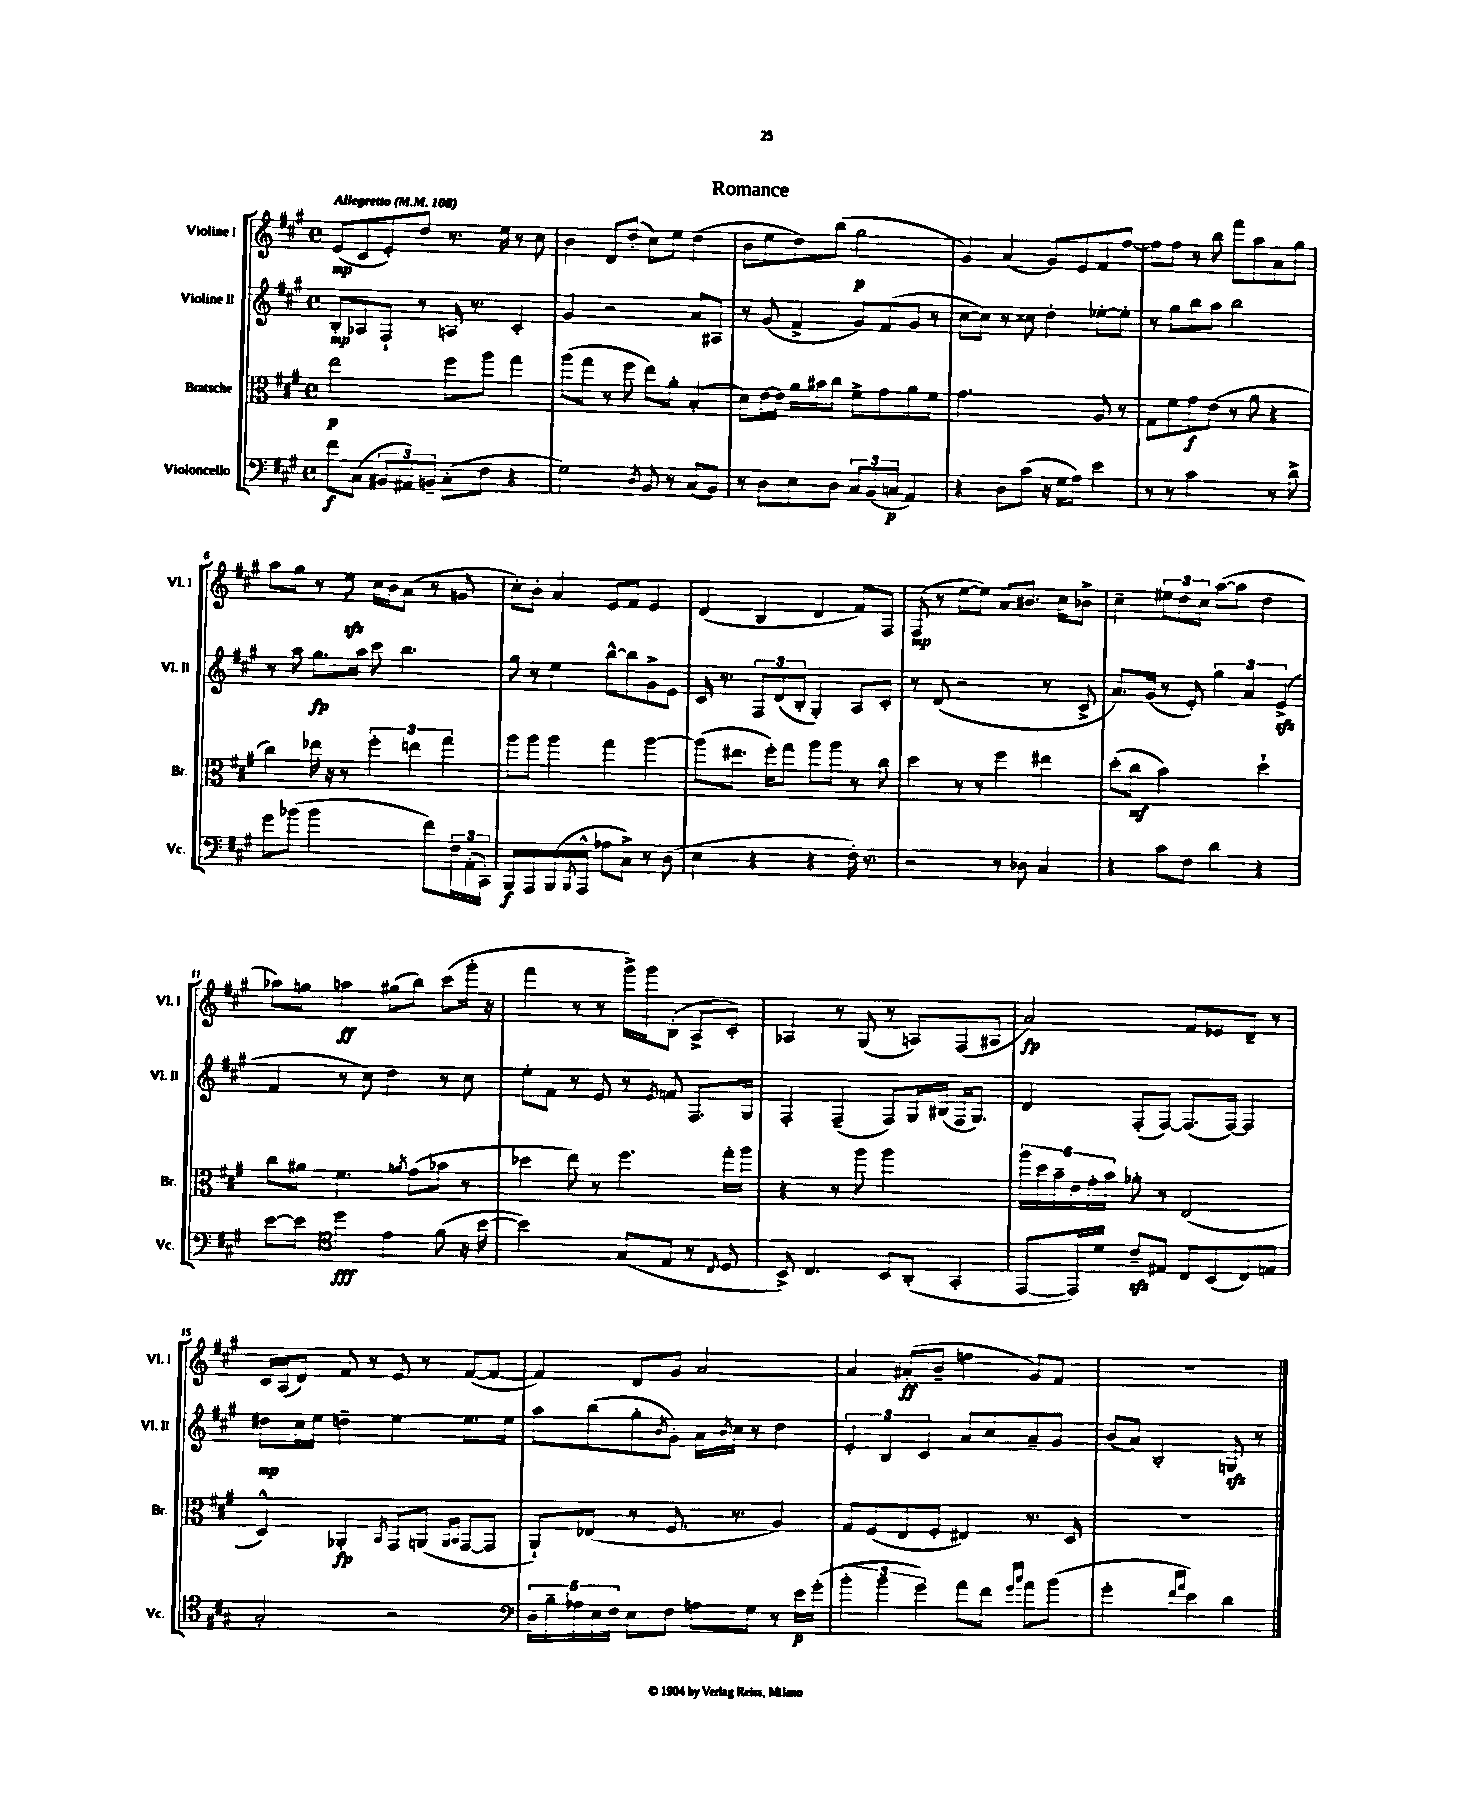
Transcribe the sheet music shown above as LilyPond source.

\header { title = "Romance" }
<<
\new StaffGroup <<
\new Staff = "s0" \with { instrumentName = "Violine I" shortInstrumentName = "Vl. I" } {
    \clef treble \key a \major \defaultTimeSignature \time 4/4 \tempo "Allegretto" 4 = 108
    e'8\mp( cis'8 e'8-.) d''8 r8. e''16 r8 cis''8 |
    b'4 d'8 d''8-.( cis''8) e''8 d''4( |
    b'8 e''8 d''8) b''8( gis''2\p |
    gis'4) a'4( gis'8) e'8 fis'8 fis''8~ |
    fis''8 fis''8 r8 b''8 fis'''8 a''8 a'8 gis''8 |
    a''8 gis''8 r8 e''8\sfz cis''16 b'16 a'8( r8 g'8 |
    cis''8-.) b'8-. a'4 e'8 fis'8 e'4 |
    d'4( b4 d'4 fis'8) fis8 |
    fis8\mp( r8 e''8~ e''8) a'8 bis'8. cis''16 bes'8-> |
    cis''4-- \tuplet 3/2 { eis''8 d''8 cis''8 } a''8~( a''8 d''4 |
    aes''8) g''8 a''4\ff gis''8( b''8) cis'''8( gis'''16-. r16 |
    fis'''4 r8 r8 gis'''16->) gis'''16 b8-.( a8-> cis'8-.) |
    aes4 r8 gis8( r8 a8) fis8( ais8 |
    a'2\fp) fis'8 ees'8 d'8-- r8 |
    cis'16 a16( d'8) fis'8 r8 e'8 r8 fis'8~( fis'8~ |
    fis'4) d'8 gis'8 a'2~ |
    a'4 ais'8-.\ff( b'8-- f''4 gis'8) fis'8 |
    R1 \bar "|." |
}
\new Staff = "s1" \with { instrumentName = "Violine II" shortInstrumentName = "Vl. II" } {
    \clef treble \key a \major \defaultTimeSignature \time 4/4
    b8-.\mp aes8 fis8-! r8 a16 r8. cis'4-. |
    gis'4 r2 a'8 ais8 |
    r8 gis'8( fis'4-> gis'8) fis'8( gis'8 r8 |
    cis''8~ cis''8) r8 cisis''8 d''4-. ees''8~-. ees''8-. |
    r8 gis''8 b''8 a''8 b''2 |
    r8 a''8 gis''8.\fp a''16 cis'''8 b''4. |
    gis''8 r8 e''4 b''8~-^ b''8 gis'8-> e'8 |
    cis'16 r8. \tuplet 3/2 { fis8 d'8( b8-. } gis4-.) a8 cis'8-. |
    r8 d'8( r2 r8 cis'8-> |
    a'8.) gis'16( r8 e'8-.) \tuplet 3/2 { gis''4 a'4 e'4->\sfz( } |
    fis'4 r8 cis''8) d''4 r8 cis''8 |
    e''8-. fis'8 r8 e'8 r8 \acciaccatura { e'8 } f'8 fis8. gis16 |
    fis4-. fis4--( fis8) gis16 bis16( fis16 gis8.) |
    d'4 fis8-.( fis8~) fis8.( fis16~) fis4 |
    dis''8\mp cis''16 e''16 d''4-- e''4~ e''8. e''16 |
    a''8 b''8( gis''8-. \acciaccatura { b'8 } gis'8-.) a'16 \acciaccatura { b'8 } cis''16 r8 d''4 |
    \tuplet 3/2 { e'4-. b4 cis'4 } a'8 cis''8 a'8-- gis'8 |
    b'8( a'8) b2-. g8\sfz r8 \bar "|." |
}
\new Staff = "s2" \with { instrumentName = "Bratsche" shortInstrumentName = "Br." } {
    \clef alto \key a \major \defaultTimeSignature \time 4/4
    e''2\p fis''8 a''8 gis''4 |
    a''8( gis''8 r8 fis''8 e''8) a'8-. b4-.( |
    d'8) e'16~ e'16 a'16 bis'16 cis''8 fis'8-> gis'8 a'8 fis'8 |
    gis'2. a8 r8 |
    gis8 fis'8 gis'8\f e'8( r8 a'8 r4 |
    cis''4) ees''16 r16 r8 \tuplet 3/2 { fis''4-. e''4 gis''4 } |
    a''8 a''8 a''4 gis''4 a''4~ |
    a''8( eis''8. fis''16-.) gis''8 a''8 a''8 r8 cis''8 |
    d''4 r8 r8 fis''4 eis''4 |
    d''8-.( cis''8\mf b'2) d''4-! |
    cis''8 ais'8 fis'4. \acciaccatura { a'8 } gis'8( bes'8 r8 |
    des''4 e''8) r8 fis''4. gis''16-. a''16 |
    r4 r8 a''8 a''2 |
    \tuplet 6/4 { a''16 d''16 b'16-- e'16 gis'16-. b'16 } aes'8-. r8 e2( |
    d4-^) aes,4-.\fp \acciaccatura { b,8 } gis,8 a,8( \grace { a,16 b,16 } gis,8~ gis,8 |
    a,8-!) ees8( r8 fis8. r8. a4) |
    gis8 fis8( e8 fis8-. eis4) r8. d16 |
    R1 \bar "|." |
}
\new Staff = "s3" \with { instrumentName = "Violoncello" shortInstrumentName = "Vc." } {
    \clef bass \key a \major \defaultTimeSignature \time 4/4
    fis'8\f cis8( \tuplet 3/2 { bis,8 ais,8) b,8-- } cis8-.( fis8 r4 |
    gis2) \acciaccatura { d8 } b,8 r8 cis8( b,8) |
    r8 d8 e8 d8 \tuplet 3/2 { cis8 b,8( c8\p } a,4) |
    r4 d8 cis'8( r16 gis16 a8) e'4 |
    r8 r8 cis'2 r8 d'8-> |
    gis'8 bes'8( bes'2 fis'8) \tuplet 3/2 { fis16 a,16-.( cis,16-.) } |
    b,,8\f a,,8 b,,8( \acciaccatura { b,,8 } a,,8-^ aes8 cis8->) r8 d8( |
    e4 r4 r4 fis16-.) r8. |
    r2 r8 des8 cis4 |
    r4 cis'8 fis8 d'4 r4 |
    e'8~ e'8 \clef tenor d''4\fff e'4 fis'8( r16 b'16~ |
    b'2) gis8( e8 r8 \acciaccatura { cis8 } d8 |
    b,8->) cis4. b,8 a,8-.( gis,4-. |
    e,8~ e,16) d'16 cis'8--\sfz eis8 cis8 b,8( cis8) e8 |
    gis2-. r2 |
    \clef bass \tuplet 5/4 { d16 b16-- aes16 e16 fis16 } e8 fis8 a8 gis8 r8 e'16\p gis'16-.( |
    \tuplet 3/2 { b'4-. b'4 gis'4) } a'8 fis'8 \grace { gis'16 cis''16 } a'8 b'8( |
    gis'2-. \grace { fis'16 a'16 } e'4) d'4 \bar "|." |
}
>>
>>
